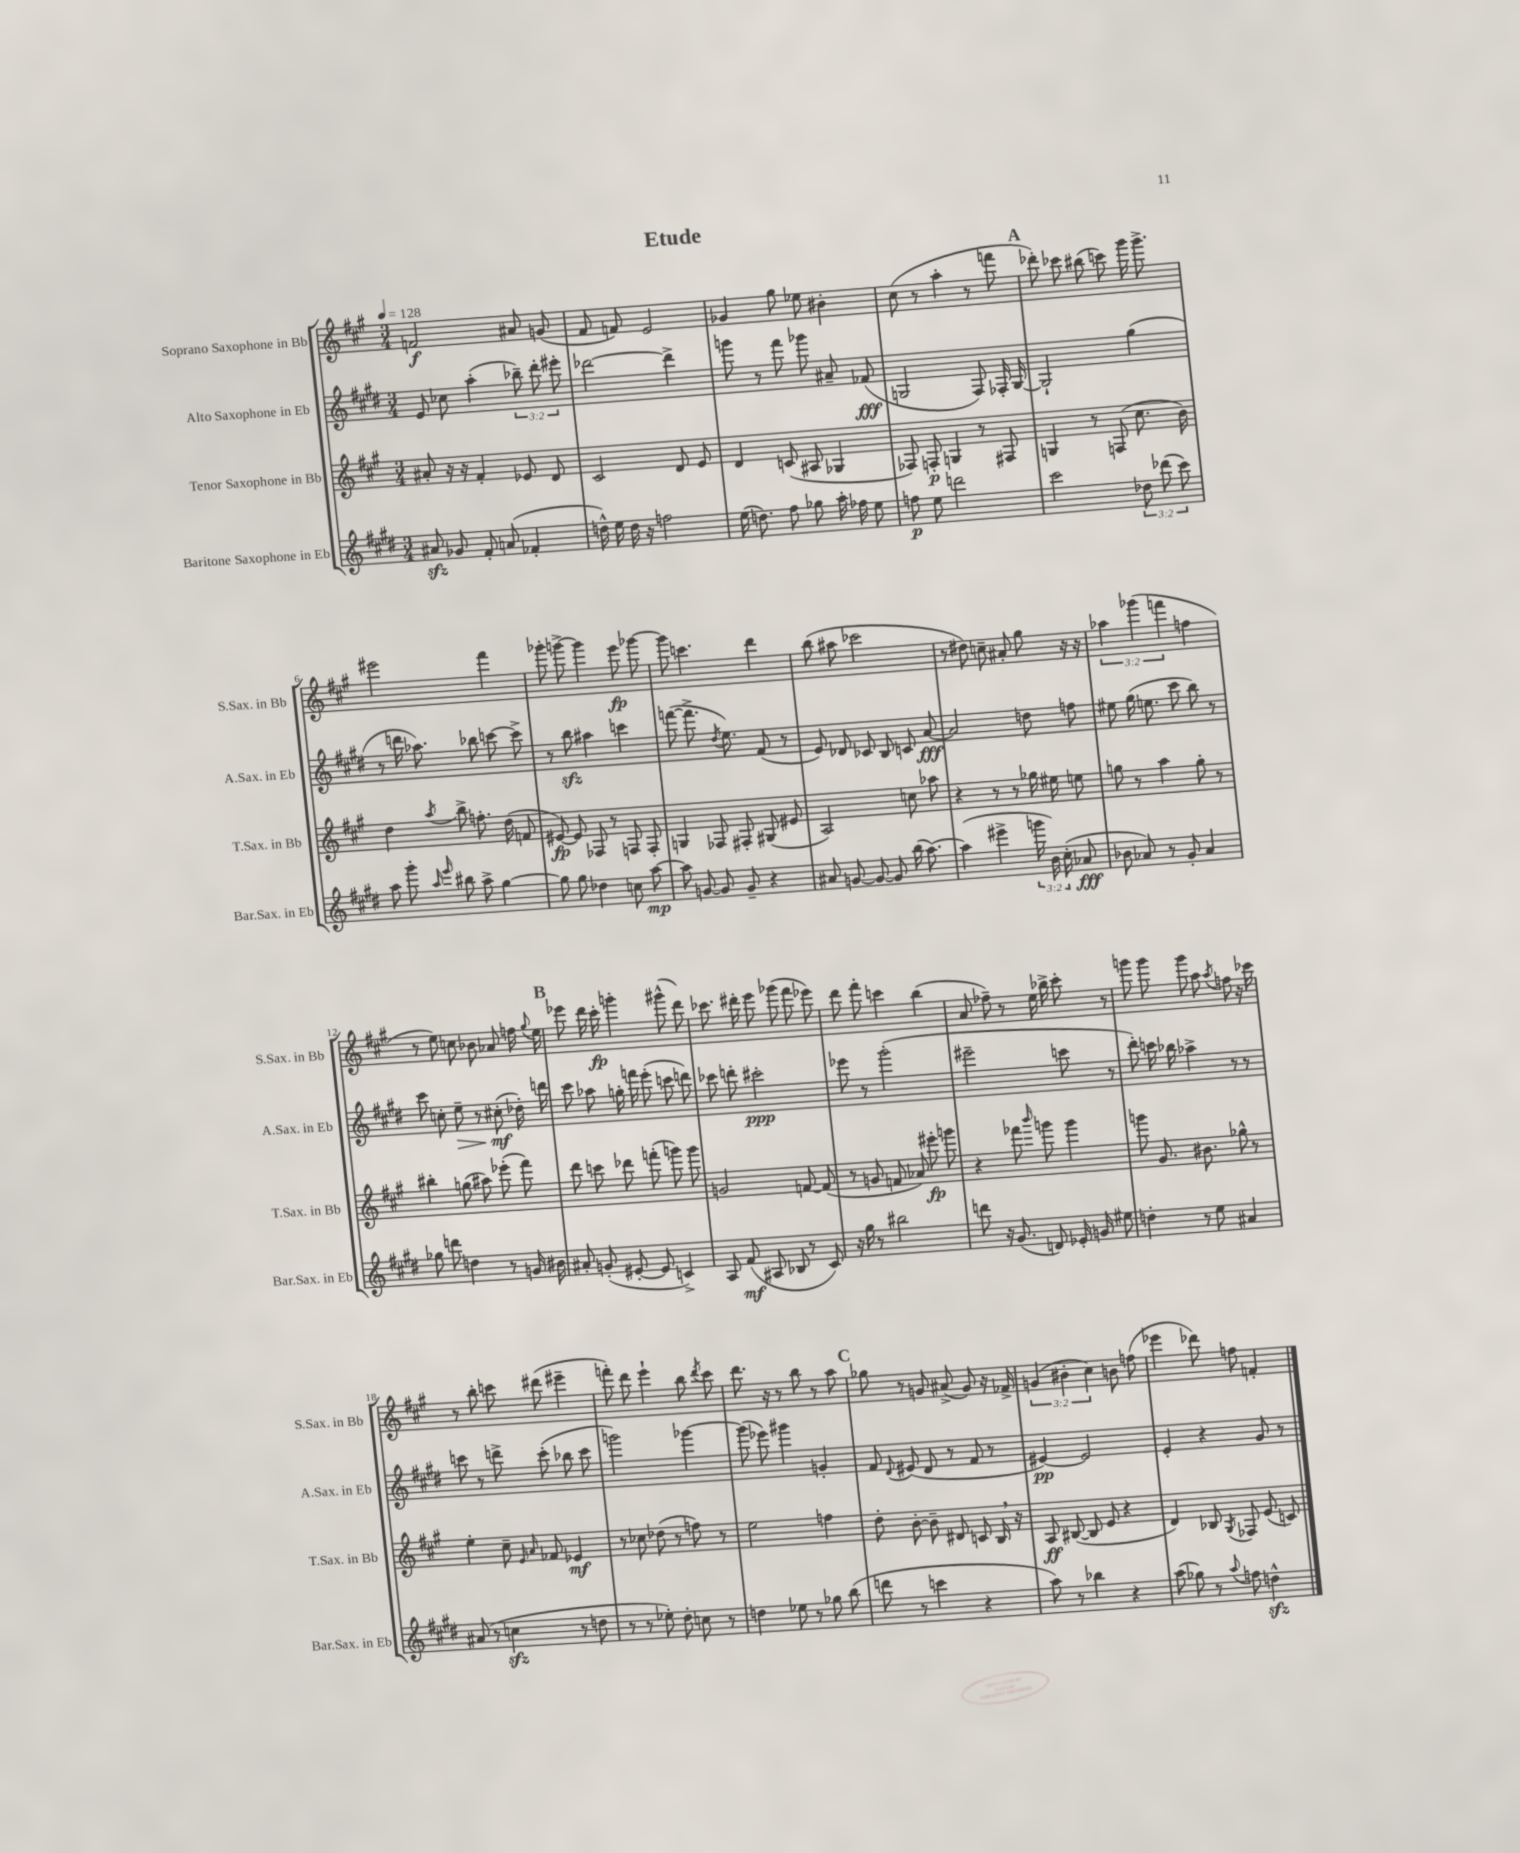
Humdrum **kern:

**kern	**dynam	**kern	**dynam	**kern	**dynam	**kern	**dynam
*part4	*part4	*part3	*part3	*part2	*part2	*part1	*part1
*staff4	*staff4	*staff3	*staff3	*staff2	*staff2	*staff1	*staff1
*I"Baritone Saxophone in Eb	*	*I"Tenor Saxophone in Bb	*	*I"Alto Saxophone in Eb	*	*I"Soprano Saxophone in Bb	*
*I'Bar.Sax. in Eb	*	*I'T.Sax. in Bb	*	*I'A.Sax. in Eb	*	*I'S.Sax. in Bb	*
*clefG2	*	*clefG2	*	*clefG2	*	*clefG2	*
*k[f#c#g#d#]	*	*k[f#c#g#]	*	*k[f#c#g#d#]	*	*k[f#c#g#]	*
*M3/4	*	*M3/4	*	*M3/4	*	*M3/4	*
*MM128	*	*MM128	*	*MM128	*	*MM128	*
=1	=1	=1	=1	=1	=1	=1	=1
8a#Xzz/	.	8a#X'/	.	8e/	.	2fn/	f
8g-X/	.	16r	.	8cc-X\	.	.	.
.	.	16r	.	.	.	.	.
8f#'/	.	4f#'/	.	(4aa'\	.	.	.
(8an/	.	.	.	.	.	.	.
4f-X'/	.	8e-X/	.	12bb-X~\)	.	8a#X/	.
.	.	.	.	12ddd#'\	.	.	.
.	.	8d/	.	.	.	(8gn/	.
.	.	.	.	12eee#X'\	.	.	.
=2	=2	=2	=2	=2	=2	=2	=2
16ddn^^\)	.	2c#/	.	[2ddd-X\	.	8f#/	.
16ee\	.	.	.	.	.	.	.
16dd\	.	.	.	.	.	8fn/)	.
16r	.	.	.	.	.	.	.
2ffn\	.	.	.	.	.	2e/	.
.	.	8d/	.	4ddd-^\]	.	.	.
.	.	8e/	.	.	.	.	.
=3	=3	=3	=3	=3	=3	=3	=3
(16ee\	.	4d/	.	8gggn\	.	4g-X/	.
8.ddn\)	.	.	.	.	.	.	.
.	.	.	.	8r	.	.	.
8ff#\	.	(8cn/	.	8fff#\	.	8gg#\	.
8gg-X\	.	8A#X/	.	8ggg-X\	.	8ee-X\	.
16aa'\	.	4G-X/	.	8a#X~/	.	4b#X'\	.
16ff-X\	.	.	.	.	.	.	.
8ee\	.	.	.	(8f-X/	fff	.	.
=4	=4	=4	=4	=4	=4	=4	=4
8ffn\	p	8F-X/)	.	2Gn/	.	(8cc#\	.
8ee\	.	8Fn'/	p	.	.	8r	.
2dddn\	.	4Gn/	.	.	.	4aa'\	.
.	.	8r	.	8F#/)	.	8r	.
.	.	8F#X/	.	16F-X'/	.	8fffn\	.
.	.	.	.	[16G/	.	.	.
!!LO:REH:place=s1:t=A
=5	=5	=5	=5	=5	=5	=5	=5
2ccc#\	.	4Gn/	.	2G`/]	.	8ddd-X'\)	.
.	.	.	.	.	.	8ccc-X\	.
.	.	8r	.	.	.	(8bb#X\	.
.	.	(8Fn/	.	.	.	8cccn\)	.
12dd-X\	.	8.cc#\	.	(4gg#\	.	16ggg#\	.
.	.	.	.	.	.	8.ggg#^\	.
(12ddd-X\	.	.	.	.	.	.	.
12ccc#\)	.	.	.	.	.	.	.
.	.	16b\)	.	.	.	.	.
!!LO:LB:g=z
=6	=6	=6	=6	=6	=6	=6	=6
8aa\	.	4dd\	.	8r	.	2eee#X\	.
8ggg#'\	.	.	.	16dddn\	.	.	.
.	.	.	.	8.aa-X\)	.	.	.
16qqaa/	.	.	.	.	.	.	.
16qqeee/	.	8qaa/	.	.	.	.	.
8bb#X\	.	8bb^\	.	.	.	.	.
8aa^\	.	8.ffn'\	.	8bb-X\	.	.	.
[4gg#\	.	.	.	[8cccn\	.	4fff#\	.
.	.	(16dd\	.	.	.	.	.
.	.	8fn/	.	8ccc^\]	.	.	.
=7	=7	=7	=7	=7	=7	=7	=7
8gg#\]	.	[8e#X/)	fp	8r	.	8ggg-X'\	.
8gg#\	.	8e#/]	.	8bbzz\	.	[8gggn^\	.
4dd-X\	.	8F-X/	.	4aa#X\	.	4ggg\]	.
.	.	8r	.	.	.	.	.
8ccn\	.	8Fn/	.	4cccn\	.	8eee\	fp
[8aa\	mp	8F'/	.	.	.	[8ggg-X\	.
=8	=8	=8	=8	=8	=8	=8	=8
8aa\]	.	4Gn/	.	([8fffn\	.	8ggg-\]	.
[8gn/	.	.	.	8.fff^\]	.	4.cccn\	.
8g/]	.	8F-X/	.	.	.	.	.
.	.	.	.	8qdd#/	.	.	.
.	.	.	.	8.ee\)	.	.	.
8g~/	.	8F#X'/	.	.	.	.	.
4r	.	(8G#X/	.	(8f#/	.	4ddd\	.
.	.	8e#X/	.	8r	.	.	.
=9	=9	=9	=9	=9	=9	=9	=9
8a#X/	.	2A/)	.	8e/)	.	(8bb\	.
[8gn/	.	.	.	8d-X/	.	8aa#X\	.
8g/_	.	.	.	8c-X/	.	2ccc-X\	.
8g/]	.	.	.	8B/	.	.	.
(16bb\	.	8ccn\	.	8cn/	.	.	.
[8.aa\)	.	.	.	.	.	.	.
.	.	8aa-X\	.	[8a/	fff	.	.
=10	=10	=10	=10	=10	=10	=10	=10
(4aa\]	.	4r	.	2a/]	.	8r	.
.	.	.	.	.	.	8dd#X\)	.
4eee#X^\	.	8r	.	.	.	8ccn~\	.
.	.	8r	.	.	.	8a#X'/	.
24gggn\	.	16gg-X\	.	8ddn\	.	8gg#\	.
24b\)	.	.	.	.	.	.	.
.	.	16ee#X\	.	.	.	.	.
(24cc#'\	.	.	.	.	.	.	.
8a-X/	fff	8een\	.	8ffn\	.	16r	.
.	.	.	.	.	.	16r	.
=11	=11	=11	=11	=11	=11	=11	=11
8b-X\	.	8ggn\	.	8ee#X\	.	6aa-X\	.
8a-X/)	.	8r	.	(16gg#\	.	.	.
.	.	.	.	.	.	(6ggg-X\	.
.	.	.	.	8.een\	.	.	.
8r	.	4aa\	.	.	.	.	.
.	.	.	.	.	.	6fffn\	.
8g#'/	.	.	.	8ccc#\	.	.	.
4a-/	.	8gg'\	.	8bb\)	.	4ffn\	.
.	.	8r	.	8r	.	.	.
!!LO:LB:g=z
=12	=12	=12	=12	=12	=12	=12	=12
8gg-X\	.	4bb#X'\	.	8ccc#\	.	8r	.
8dddn\	.	.	.	8ccn'\	.	8ee\)	.
!	!	!	!	!	!LO:HP:b	!	!
4ddn\	.	(8ggn\	.	8ee~\	>	8ccn\	.
.	.	8aa#X\)	.	8r	.	8b-X\	.
8r	.	(8eee-X'\	.	(8cc#X'\	mf	8a-X/	.
16gn/	.	8fff#\)	.	16dd-X'\)	]	16ffn\	.
.	.	.	.	.	.	8qqgg#/	.
16b#X\	.	.	.	16dddn\	.	16ee\	.
!!LO:REH:place=s1:t=B
=13	=13	=13	=13	=13	=13	=13	=13
8a#X'/	.	8ddd\	.	8ccc#\	.	8eee-X\	.
(8gn'/	.	8cccn\	.	8aa-X\	.	16ddd\	.
.	.	.	.	.	.	16ccc#'\	fp
[8e#X'/	.	8ddd-X\	.	16ggn'\	.	4gggn'\	.
.	.	.	.	16fffn\	.	.	.
8e#/]	.	(8fffn'\	.	(8eee'\	.	.	.
4cn^/)	.	8gggn\)	.	8cccn\	.	(8ggg#X^^\	.
.	.	8ggg\	.	8dddn\)	.	8ddd\)	.
=14	=14	=14	=14	=14	=14	=14	=14
8A/	.	2gn/	.	8ccc-X\	.	8.ccc-X\	.
(8f#/	mf	.	.	8dddn'\	.	.	.
.	.	.	.	.	.	16ddd#X'\	.
8A#X/	.	.	.	2ccc#X'\	ppp	8eee\	.
8B-X/	.	.	.	.	.	(8ggg-X\	.
8r	.	[8fn/	.	.	.	8fff#\	.
8c#/)	.	(8f/]	.	.	.	8eee-X\)	.
=15	=15	=15	=15	=15	=15	=15	=15
16r	.	8r	.	8eee-X\	.	8ddd\	.
16gg#\	.	.	.	.	.	.	.
8r	.	8gn/	.	8r	.	8fff#'\	.
2bb#X\	.	8fn/	.	(2ggg#'\	.	4cccn\	.
.	.	8a-X/)	.	.	.	.	.
.	.	8eee#X'\	fp	.	.	(4bb\	.
.	.	8gggn\	.	.	.	.	.
=16	=16	=16	=16	=16	=16	=16	=16
8dddn\	.	4r	.	2eee#X~\	.	8a/	.
16r	.	.	.	.	.	8ff-X~\)	.
(8.g#/	.	.	.	.	.	.	.
.	.	8fff-X\	.	.	.	8r	.
.	.	16qqbbb/	.	.	.	.	.
8dn/)	.	8gggn\	.	.	.	16ee\	.
.	.	.	.	.	.	16bb-X^\	.
16e-X'/	.	4ggg\	.	8cccn\	.	8ccc#'\	.
16gn/	.	.	.	.	.	.	.
8ee#X\	.	.	.	8r	.	8r	.
=17	=17	=17	=17	=17	=17	=17	=17
4ddn'\	.	8gggn\	.	8ddd#'\)	.	8gggn\	.
.	.	8.g#/	.	16cccn\	.	8ggg\	.
.	.	.	.	16bb-X\	.	.	.
8r	.	.	.	4aa-X^\	.	8ggg\	.
.	.	8.b#X\	.	.	.	.	.
8ee\	.	.	.	.	.	8aa\	.
.	.	.	.	.	.	8qaa/	.
4a#X/	.	8gg-X^^\	.	8r	.	8ffn\	.
.	.	8r	.	8r	.	16r	.
.	.	.	.	.	.	16ccc-X\	.
!!LO:LB:g=z
=18	=18	=18	=18	=18	=18	=18	=18
(8a#X/	.	4ee'\	.	8cccn\	.	8r	.
8r	.	.	.	8r	.	8bb'\	.
4ccnzz\	.	8cc#~\	.	8dddn^\	.	8cccn\	.
.	.	16qqe/	.	.	.	.	.
.	.	16qqa/	.	.	.	.	.
.	.	8f-X/	.	(8ccc'\	.	(8ddd#X\	.
8r	.	4e-X/	mf	8bb-X\	.	4eee#X~\	.
8ddn\	.	.	.	8ccc\	.	.	.
=19	=19	=19	=19	=19	=19	=19	=19
8r	.	8r	.	2gggn\)	.	8fffn'\)	.
8r	.	8cc-X\	.	.	.	8ddd\	.
8ee-X'\)	.	(8dd-X\	.	.	.	4eee`\	.
8dd#'\	.	8r	.	.	.	.	.
8ccn\	.	8ffn\)	.	[4ggg-X\	.	8bb\	.
.	.	.	.	.	.	8qddd/	.
8r	.	8r	.	.	.	8ccc#\	.
=20	=20	=20	=20	=20	=20	=20	=20
4ddn\	.	2ee\	.	(8ggg-\]	.	8.ddd\	.
.	.	.	.	8eee-X\)	.	.	.
.	.	.	.	.	.	16r	.
8ee-X\	.	.	.	4ggg#X\	.	8r	.
8r	.	.	.	.	.	8bb\	.
8gg-X\	.	4ffn\	.	4gn'/	.	8r	.
(8bb\	.	.	.	.	.	8aa\	.
!!LO:REH:place=s1:t=C
=21	=21	=21	=21	=21	=21	=21	=21
8dddn\	.	8dd'\	.	8f#/	.	8gg-X\	.
.	.	.	.	8qqd#/	.	.	.
8r	.	[8b'\	.	(8e#X/	.	8r	.
4cccn\	.	8b~\]	.	8d#/	.	8gn/	.
.	.	8d#X/	.	8r	.	(8a#X^/	.
4r	.	8cn/	.	8f#/	.	8g/)	.
.	.	16B,/	.	8r	.	16r	.
.	.	16r	.	.	.	16f-X^/	.
=22	=22	=22	=22	=22	=22	=22	=22
8aa\)	.	8A/	ff	[4e#X/)	pp	(6gn/	.
8r	.	([8B#X/	.	.	.	.	.
.	.	.	.	.	.	6b#X'\	.
4bb-X\	.	8B#/]	.	2e#/]	.	.	.
.	.	.	.	.	.	6cc#\)	.
.	.	8e/	.	.	.	.	.
4r	.	4r	.	.	.	8bn\	.
.	.	.	.	.	.	(8ffn\	.
=23	=23	=23	=23	=23	=23	=23	=23
(8aa\	.	4d/)	.	4e'/	.	4eee-X\	.
8gg-X\)	.	.	.	.	.	.	.
8r	.	8B-X/	.	4r	.	8ddd-X\)	.
8qqaa/	.	8qG#/	.	.	.	.	.
8ffn\	.	8F-X/	.	.	.	8ffn\	.
4ddnzz^^\	.	(8e/	.	8g#/	.	4fn'/	.
.	.	8cn/)	.	8r	.	.	.
==	==	==	==	==	==	==	==
*-	*-	*-	*-	*-	*-	*-	*-
